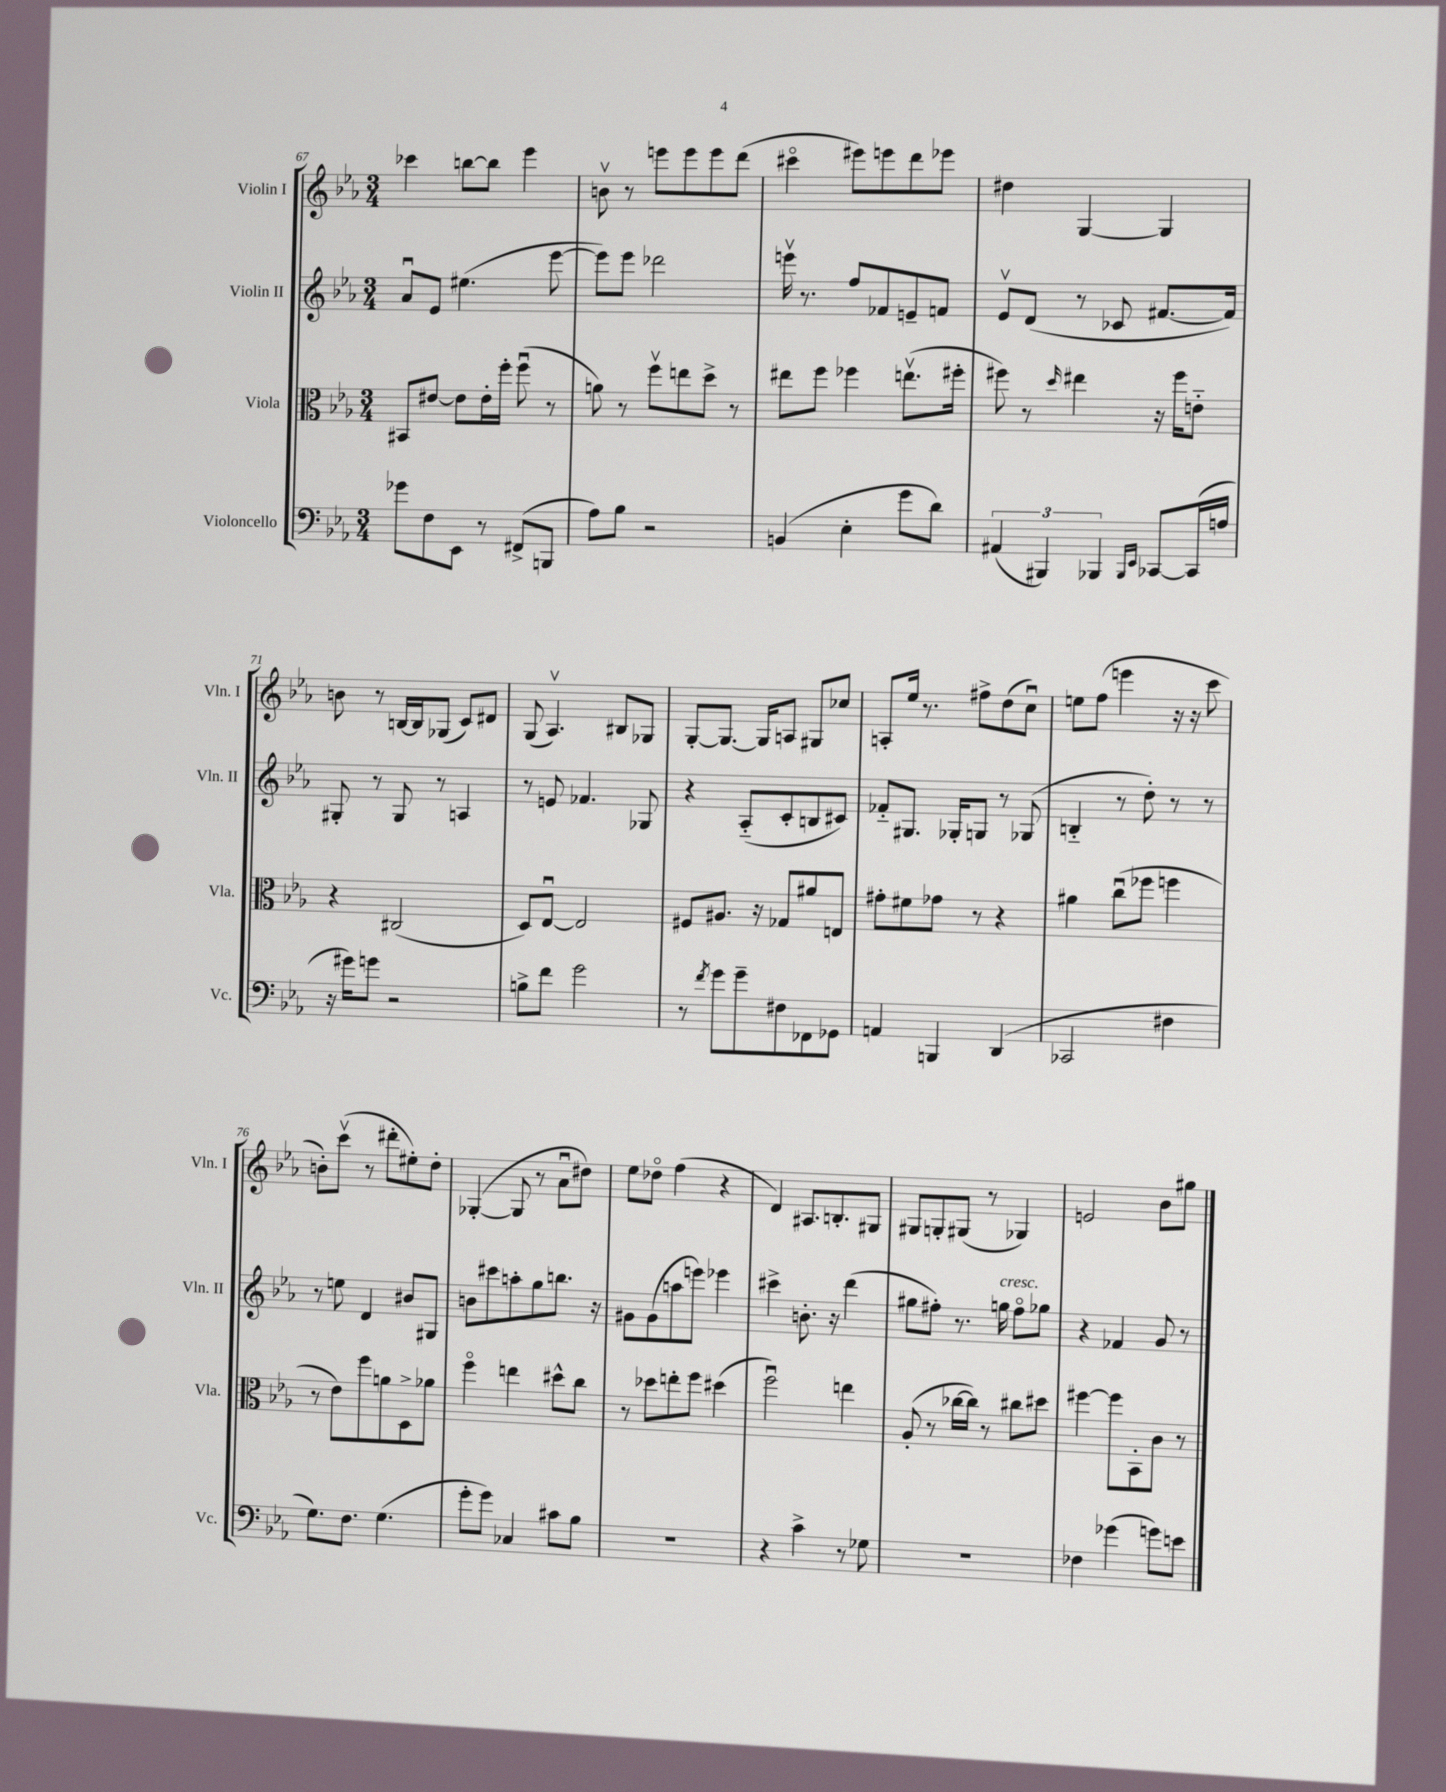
<<
\new StaffGroup <<
\new Staff = "s0" \with { instrumentName = "Violin I" shortInstrumentName = "Vln. I" } {
    \clef treble \key ees \major \numericTimeSignature \time 3/4
    ces'''4 b''8~ b''8 ees'''4 |
    b'8\upbow r8 e'''8 e'''8 e'''8 d'''8( |
    cis'''4\flageolet eis'''8) e'''8 d'''8 ees'''8 |
    dis''4 g4~ g4 |
    b'8 r8 b16~ b16 ges8( c'8) dis'8 |
    g8( aes4.\upbow) bis8 ges8 |
    g8~-. g8.~ g16 a8 gis8 ces''8 |
    a8-. ees''16 r8. fis''8-> d''8( c''8\downbow) |
    e''8 f''8( e'''4 r16 r16 c'''8 |
    b'8-.) c'''8\upbow( r8 dis'''8-. eis''8-.) d''8-. |
    ges4~-.( ges8 r8 aes'8\downbow dis''8) |
    ees''8 des''8\flageolet f''4( r4 |
    d'4) ais8. b8.-. gis8 |
    gis8 g8-. gis8( r8 ges4) |
    e'2 bes'8 gis''8 \bar "|." |
}
\new Staff = "s1" \with { instrumentName = "Violin II" shortInstrumentName = "Vln. II" } {
    \clef treble \key ees \major \numericTimeSignature \time 3/4
    aes'8\downbow ees'8 eis''4.( ees'''8~ |
    ees'''8) ees'''8 des'''2 |
    e'''16\upbow r8. f''8 fes'8 e'8-- f'8 |
    ees'8\upbow d'8( r8 ces'8 fis'8.~ fis'16) |
    gis8-. r8 gis8 r8 a4 |
    r8 e'8 fes'4. ges8 |
    r4 aes8-_( c'8-. b8 cis'8) |
    fes'8-_ gis8. ges16-. g8 r8 ges8( |
    b4-_ r8 d''8-.) r8 r8 |
    r8 e''8 d'4 bis'8 gis8 |
    b'8 cis'''8 a''8-. g''8 b''8. r16 |
    gis'8 gis'8( a''8 e'''8) ees'''4 |
    cis'''4-> b'8.-. r16 d'''4( |
    gis''8 fis''8-.) r8. g''16^\markup { \italic "cresc." } fis''8\flageolet ges''8 |
    r4 fes'4 g'8 r8 \bar "|." |
}
\new Staff = "s2" \with { instrumentName = "Viola" shortInstrumentName = "Vla." } {
    \clef alto \key ees \major \numericTimeSignature \time 3/4
    bis,8 eis'8~ eis'8 eis'16-. f''16-. f''8\downbow( r8 |
    a'8) r8 f''8\upbow e''8 d''8-> r8 |
    eis''8 f''8 fes''4 e''8.\upbow( fis''16-. |
    fis''8) r8 \grace { d''16 } eis''4 r16 fis''16 e'8-_ |
    r4 cis2( |
    d8) ees8~\downbow ees2 |
    fis8 ais8. r16 ges8 ais'8 e8 |
    gis'8-. fis'8 ges'8 r8 r4 |
    ais'4 c''8\downbow( fes''8 f''4 |
    r8 ees'8) f''8 a'8 d8-> aes'8 |
    f''4\flageolet e''4 dis''8-^ c''8 |
    r8 des''8 e''8-. f''8 dis''4( |
    f''2\downbow) e''4 |
    aes8-.( r8 ces''16~ ces''16) r8 cis''8 dis''8 |
    fis''4~ fis''8 bes,8-. c'8 r8 \bar "|." |
}
\new Staff = "s3" \with { instrumentName = "Violoncello" shortInstrumentName = "Vc." } {
    \clef bass \key ees \major \numericTimeSignature \time 3/4
    ges'8 f8 ees,8 r8 fis,8->( b,,8 |
    aes8) bes8 r2 |
    b,4( ees4-. g'8 d'8) |
    \tuplet 3/2 { ais,4( bis,,4) bes,,4 } \grace { bes,,16 ees,16 } ces,8~ ces,16( a16 |
    r16 gis'16) g'8 r2 |
    b8-> f'8 g'2 |
    r8 \acciaccatura { f'8 } g'8 g'8-- fis8 fes,8 ges,8 |
    a,4 b,,4 d,4( |
    ces,2 fis4 |
    g8.) f8. g4.( |
    g'8-. g'8) ces4 cis'8 bes8 |
    R2. |
    r4 c'4-> r8 ges8 |
    R2. |
    fes4 ges'4( g'8) e'8 \bar "|." |
}
>>
>>
\layout { \context { \Score currentBarNumber = #67 } }
